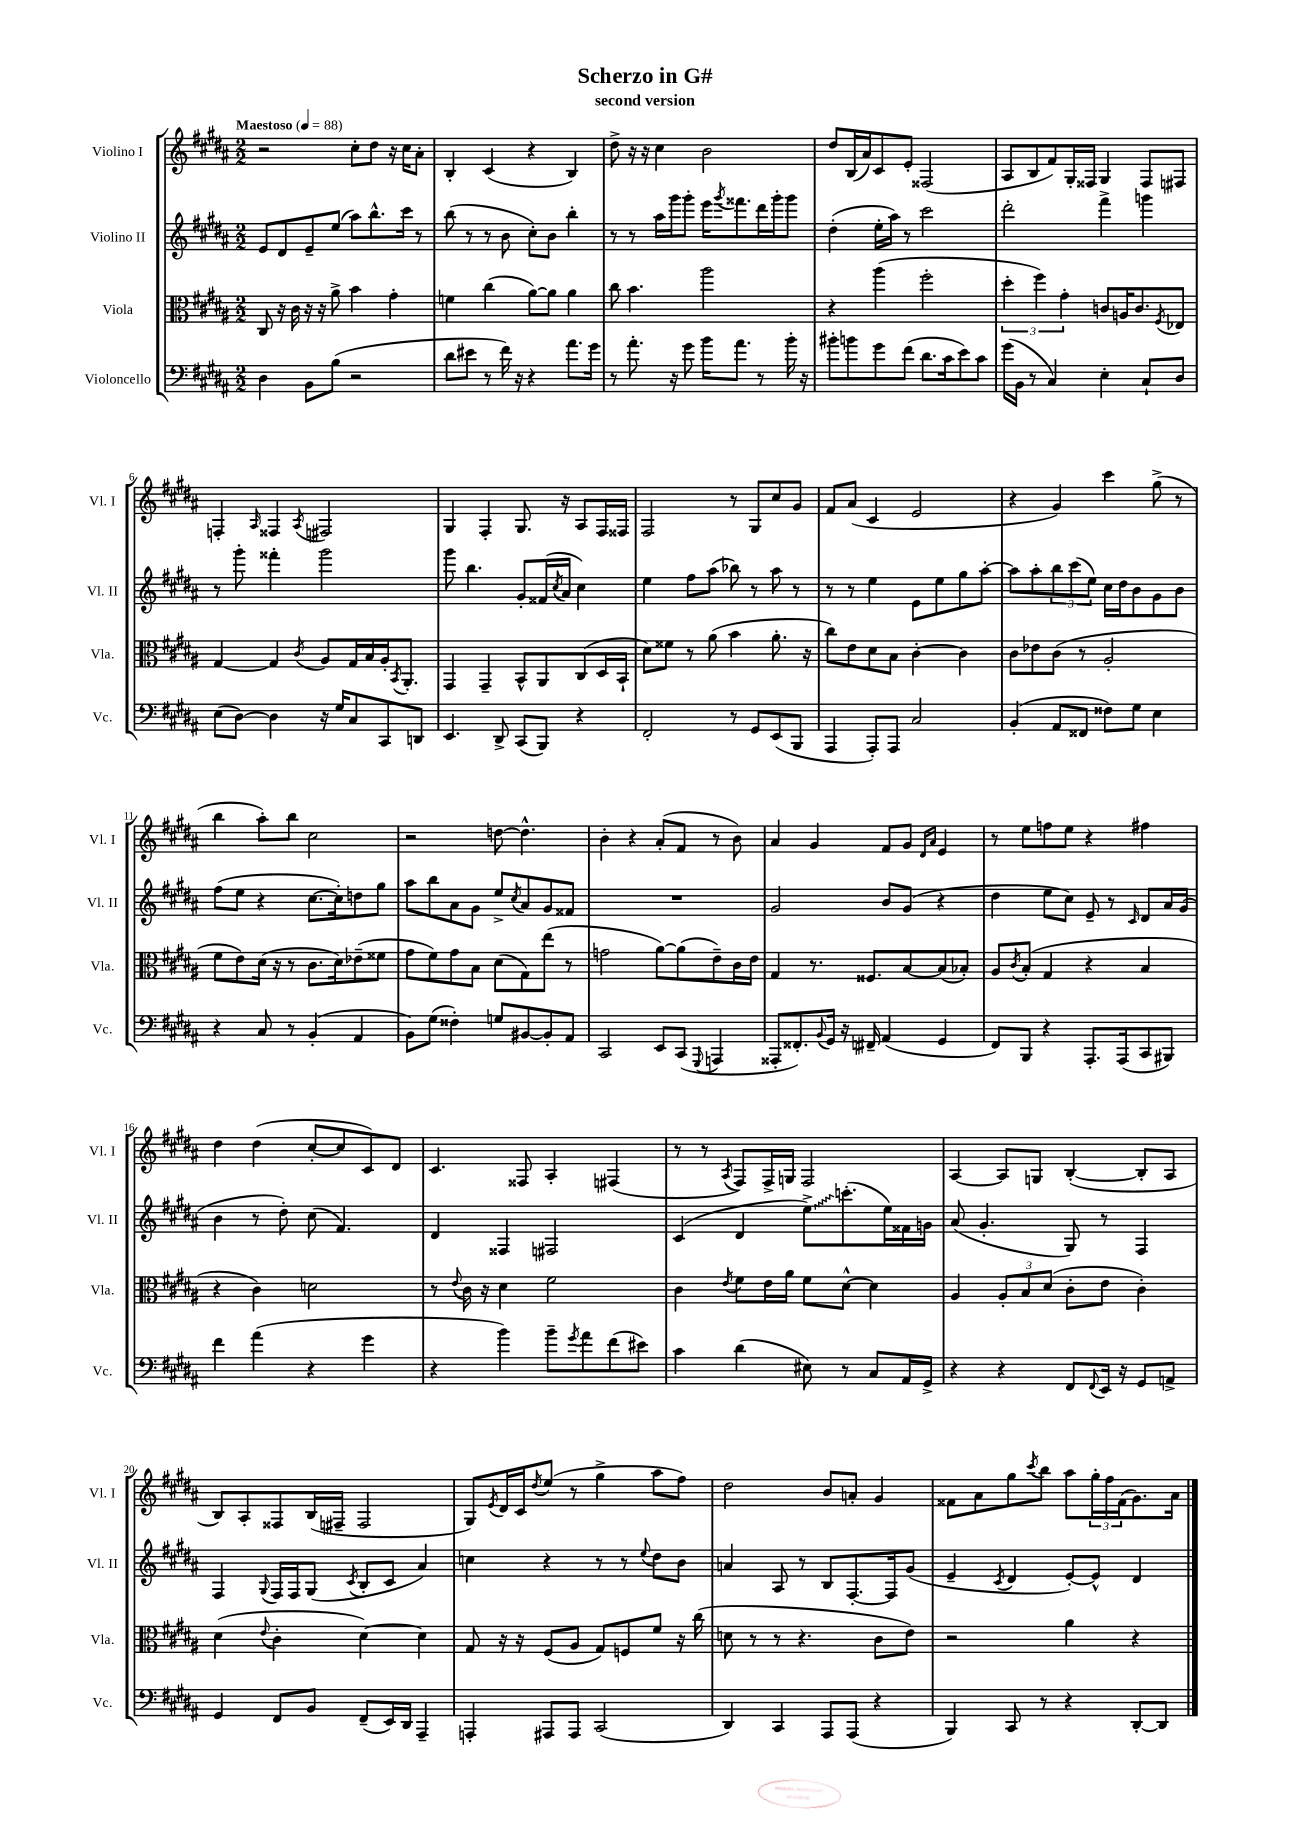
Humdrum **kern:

**kern	**kern	**kern	**kern
*staff4	*staff3	*staff2	*staff1
*clefF4	*clefC3	*clefG2	*clefG2
*k[f#c#g#d#a#]	*k[f#c#g#d#a#]	*k[f#c#g#d#a#]	*k[f#c#g#d#a#]
*M2/2	*M2/2	*M2/2	*M2/2
*MM88	*MM88	*MM88	*MM88
4D#\	8C#/	8e/L	2r
.	16r	8d#/	.
.	16c#\	.	.
8BB\L	16r	8e~/	.
.	16r	.	.
(8B\J	8a#^\	(8ee/J	.
2r	4b\	8aa#\L)	8cc#'\L
.	.	8.bb^^\	8dd#\J
.	4g#'\	.	16r
.	.	16ccc#\Jk	16cc#\LK
.	.	8r	8a#'\J
=	=	=	=
8d#\L	4f\	(8bb\	4B'/
8e#\J	.	8r	.
8r	(4cc#\	8r	(4c#/
16f#\)	.	8b\	.
16r	.	.	.
4r	[8a#\L)	8cc#'\L)	4r
.	8a#\]J	8b\J	.
8.a#\L	4a#\	4bb'\	4B/)
16g#\Jk	.	.	.
=	=	=	=
8r	8cc#\	8r	8dd#^\
8.a#'\	4.b\	8r	16r
.	.	.	16r
.	.	16aa#\LL	4cc#\
16r	.	16ggg#\J	.
8g#\	.	8ggg#'\J	.
16b\LK	2aa#\	16eee\LK	2b\
.	.	8qggg#/	.
8.a#\J	.	8.fff##\	.
8r	.	16ddd#\L	.
.	.	16ggg#'\J	.
16b'\	.	8ggg#\J	.
16r	.	.	.
=	=	=	=
8b#'\L	4r	(4dd#'\	8dd#/L
8b\	.	.	(16B/L
.	.	.	16a#/J)
8g#\	(4aa#\	16ee'\LL	8c#/
.	.	16aa#\JJ)	.
(8f#\J	.	8r	8e'/J
8.d#\L	2ff#'\	2ccc#\	(2F##/
16c#\k	.	.	.
8e\)	.	.	.
8c#\J	.	.	.
=	=	=	=
(16g#\LL	6dd#'\	2ddd#'\	8A#/L
16BB\JJ	.	.	.
8r	.	.	8B/
.	6ff#\)	.	.
4C#/)	.	.	8f#/)
.	6g#'\	.	.
.	.	.	16G#'/L
.	.	.	16F##/JJ
4E'\	8c/L	4fff#^\	4G#/
.	16A/K	.	.
.	8.c/	.	.
8C#`/L	.	4ggg\	8F##/L
.	8qF#/	.	.
8D#/J	8E-/J	.	8F#/J
=	=	=	=
(8E\L	[4G#/	8r	4F'/
[8D#\J)	.	8ggg#'\	.
.	.	.	16qqA#/
4D#\]	4G#/]	4fff##'\	4F##/
.	8qc#/	.	8qA#/
16r	8A#/L	2ggg#\	2F#/
16G#/LK	.	.	.
8C#/	16G#/L	.	.
.	16B/	.	.
8CC#/	16A#'/J	.	.
.	8qBB/	.	.
.	8.AA#'/J	.	.
8DD/J	.	.	.
=	=	=	=
4.EE/	4GG#/	8ggg#\	4G#/
.	.	4.bb\	.
.	4GG#~/	.	4F#'/
8DD#^/	.	.	.
(8CC#/L	8BB^^/L	8g#'/L	8.G#/
8BBB/J)	8AA#/	(16f##/L	.
.	.	8qcc#/	.
.	.	16a#/JJ	16r
4r	(8C#/	4cc#\)	8A#/L
.	16D#/L	.	16F#/L
.	16BB`/JJ	.	16F##/JJ
=	=	=	=
2FF#'/	8d#\L)	4ee\	2F#/
.	8f##\J	.	.
.	8r	8ff#\L	.
.	(8a#\	(8aa#\J	.
8r	4b\	8bb-\)	8r
8GG#/L	.	8r	8G#/L
(8EE/	8.a#'\	8aa#\	8cc#/
8BBB/J	.	8r	8g#/J
.	16r	.	.
=	=	=	=
4AAA#/	8cc#\L)	8r	8f#/L
.	8e\	8r	(8a#/J
8AAA#'/L)	8d#\	4ee\	4c#/
8AAA#/J	8B\J	.	.
2C#/	[4c#'\	8e\L	2e/
.	.	8ee\	.
.	4c#\]	8gg#\	.
.	.	[8aa#'\J	.
=	=	=	=
(4BB'/	8c#\L	8aa#\]L	4r
.	8e-\	8aa#'\	.
8AA#/L	(8c#\J	12bb\	4g#/)
.	.	(12ccc#\	.
8FF##/J	8r	.	.
.	.	12ee\J)	.
8F##\L)	2A#'/	16cc#\LL	4ccc#\
.	.	16dd#\J	.
8G#\J	.	8b\	.
4E\	.	8g#\	(8gg#^\
.	.	8b\J	8r
=	=	=	=
4r	8f#\L	(8ff#\L	4bb\
.	8e\)	8ee\J	.
8C#/	(16d#\Jk	4r	8aa#'\L)
.	16r	.	.
8r	8r	.	8bb\J
(4BB'/	8.c#\L	[8.cc#\L	2cc#\
.	16d#\k)	16cc#'\]k)	.
4AA#/	(8e-~\	8dd\	.
.	8f##\J	8gg#\J	.
=	=	=	=
8BB\L)	8g#\L	8aa#\L	2r
(8G#\J	8f#\)	8bb\	.
4F##'\)	8g#\	8a#\	.
.	8B\J	8g#\J	.
8G/L	(8d#\L	8ee^/L	[8dd\
.	.	8qcc#/	.
[8BB#/	8G#\)	8a#/	4.dd^^\]
8BB#'/]	(8ee\J	8g#/	.
8AA#/J	8r	8f##/J	.
=	=	=	=
2CC#/	2g\	1r	4b'\
.	.	.	4r
8EE/L	[8a#\L)	.	(8a#'/L
(8CC#/J	(8a#\]	.	8f#/J
8qqGGG#/	.	.	.
4AAA/	8e~\)	.	8r
.	16c#\L	.	8b\)
.	16e\JJ	.	.
=	=	=	=
8AAA##'/L	4G#/	2g#/	4a#/
8.FF##'/)	.	.	.
.	8.r	.	4g#/
8qqBB/	.	.	.
16GG#/Jk	.	.	.
16r	.	.	.
16FF#~/	8.F##/L	.	.
(4AA#/	.	8b/L	8f#/L
.	[8B/	(8g#/J	8g#/J
.	.	.	16qqd#/LL
.	.	.	16qqa#/JJ
4GG#/	(8B/]	4r	4e/
.	8B-'/J)	.	.
=	=	=	=
8FF#/L)	8A#/L	4dd#\	8r
.	8qc#/	.	.
8BBB/J	(8B'/J	.	8ee\L
4r	4G#/	8ee\L	8ff\
.	.	8cc#\J)	8ee\J
8.AAA#'/L	4r	8e~/	4r
.	.	8r	.
(16AAA#/k	.	.	.
.	.	16qqc#/	.
8CC#/	4B/	8d#/L	4ff#\
8BBB#/J)	.	16a#/L	.
.	.	(16g#/JJ	.
=	=	=	=
4f#\	4r	4b\	4dd#\
(4a#\	4c#\)	8r	(4dd#\
.	.	8dd#'\)	.
4r	2d\	(8cc#\	[8cc#'/L
.	.	4.f#/)	8cc#/]
4g#\	.	.	8c#/)
.	.	.	8d#/J
=	=	=	=
4r	8r	4d#/	4.c#/
.	8qqe/	.	.
.	16c#\	.	.
.	16r	.	.
4b\)	4d#\	4F##/	.
.	.	.	8F##/
8b~\L	2f#\	2F#/	4A#'/
8qg#/	.	.	.
8a#\	.	.	.
(8f#\	.	.	(4F#/
8e#\J)	.	.	.
=	=	=	=
4c#\	4c#\	(4c#/	8r
.	.	.	8r
.	8qe/	.	8qA#/
(4d#\	8f#\L	4d#/	8F#/L)
.	16e\L	.	16F#^/L
.	16a#\JJ	.	16G/JJ
8E#\)	8f#\L	8ee^\L)	2F#/
8r	[8d#^^\J	(8.ccc'\	.
8C#/L	4d#\]	.	.
.	.	16ee\L)	.
16AA#/L	.	16f##\	.
16GG#^/JJ	.	16g\JJ	.
=	=	=	=
4r	4A#/	(8a#/	[4A#/
.	.	4.g#'/	.
4r	12A#'/L	.	8A#/]L
.	12B/	.	.
.	.	.	8G/J
.	(12d#/J	.	.
8FF#/L	8c#'\L	8G#/)	([4B'/
8qqFF#/	.	.	.
16EE/Jk	8e\J	8r	.
16r	.	.	.
8GG#/L	4c#'\)	4F#/	8B'/]L
8AA^/J	.	.	8A#/J
=	=	=	=
4GG#/	(4d#\	4F#/	8B/L)
.	.	.	8A#'/
.	8qqe/	8qqG#/	.
8FF#/L	4c#'\	16F#/LL	8F##/
.	.	16F#/J	.
8BB/J	.	(8G#/J	(16B/L
.	.	.	16F#~/JJ
.	.	8qc#/	.
(8FF#~/L	[4d#\)	8B'/L	2F#/
16EE/L)	.	8c#/J	.
16DD#/JJ	.	.	.
4AAA#~/	4d#\]	4a#/)	.
=	=	=	=
4AAA'/	8G#/	4cc\	8G#/L)
.	.	.	8qe/
.	16r	.	16d#/L
.	16r	.	16c#/J
.	.	.	8qdd#/
8AAA#/L	(8F#/L	4r	(8ee/J
8AAA#/J	8A#/J	.	8r
(2CC#/	8G#/L)	8r	4gg#^\
.	8F/	8r	.
.	.	8qqee/	.
.	8f#/J	8dd#\L	8aa#\L
.	16r	8b\J	8ff#\J)
.	(16cc#\	.	.
=	=	=	=
4DD#/)	8d\	4a/	2dd#\
.	8r	.	.
4CC#/	8r	8A#/	.
.	4.r	8r	.
8AAA#/L	.	8B/L	8b/L
(8AAA#/J	.	[8.F#'/	8a'/J
4r	8c#\L	.	4g#/
.	.	16F#/]k	.
.	8e\J)	(8g#/J	.
=	=	=	=
4BBB/)	2r	4e~/	8f##\L
.	.	.	8a#\
.	.	8qc#/	.
8CC#/	.	4d#/	8gg#\
.	.	.	8qccc#/
8r	.	.	8bb\J
4r	4a#\	[8e'/L)	8aa#\L
.	.	8e^^/]J	24gg#'\L
.	.	.	24ff#\
.	.	.	(24f##\J
[8DD#'/L	4r	4d#/	8.g#\)
8DD#/]J	.	.	.
.	.	.	16a#\Jk
==	==	==	==
*-	*-	*-	*-
